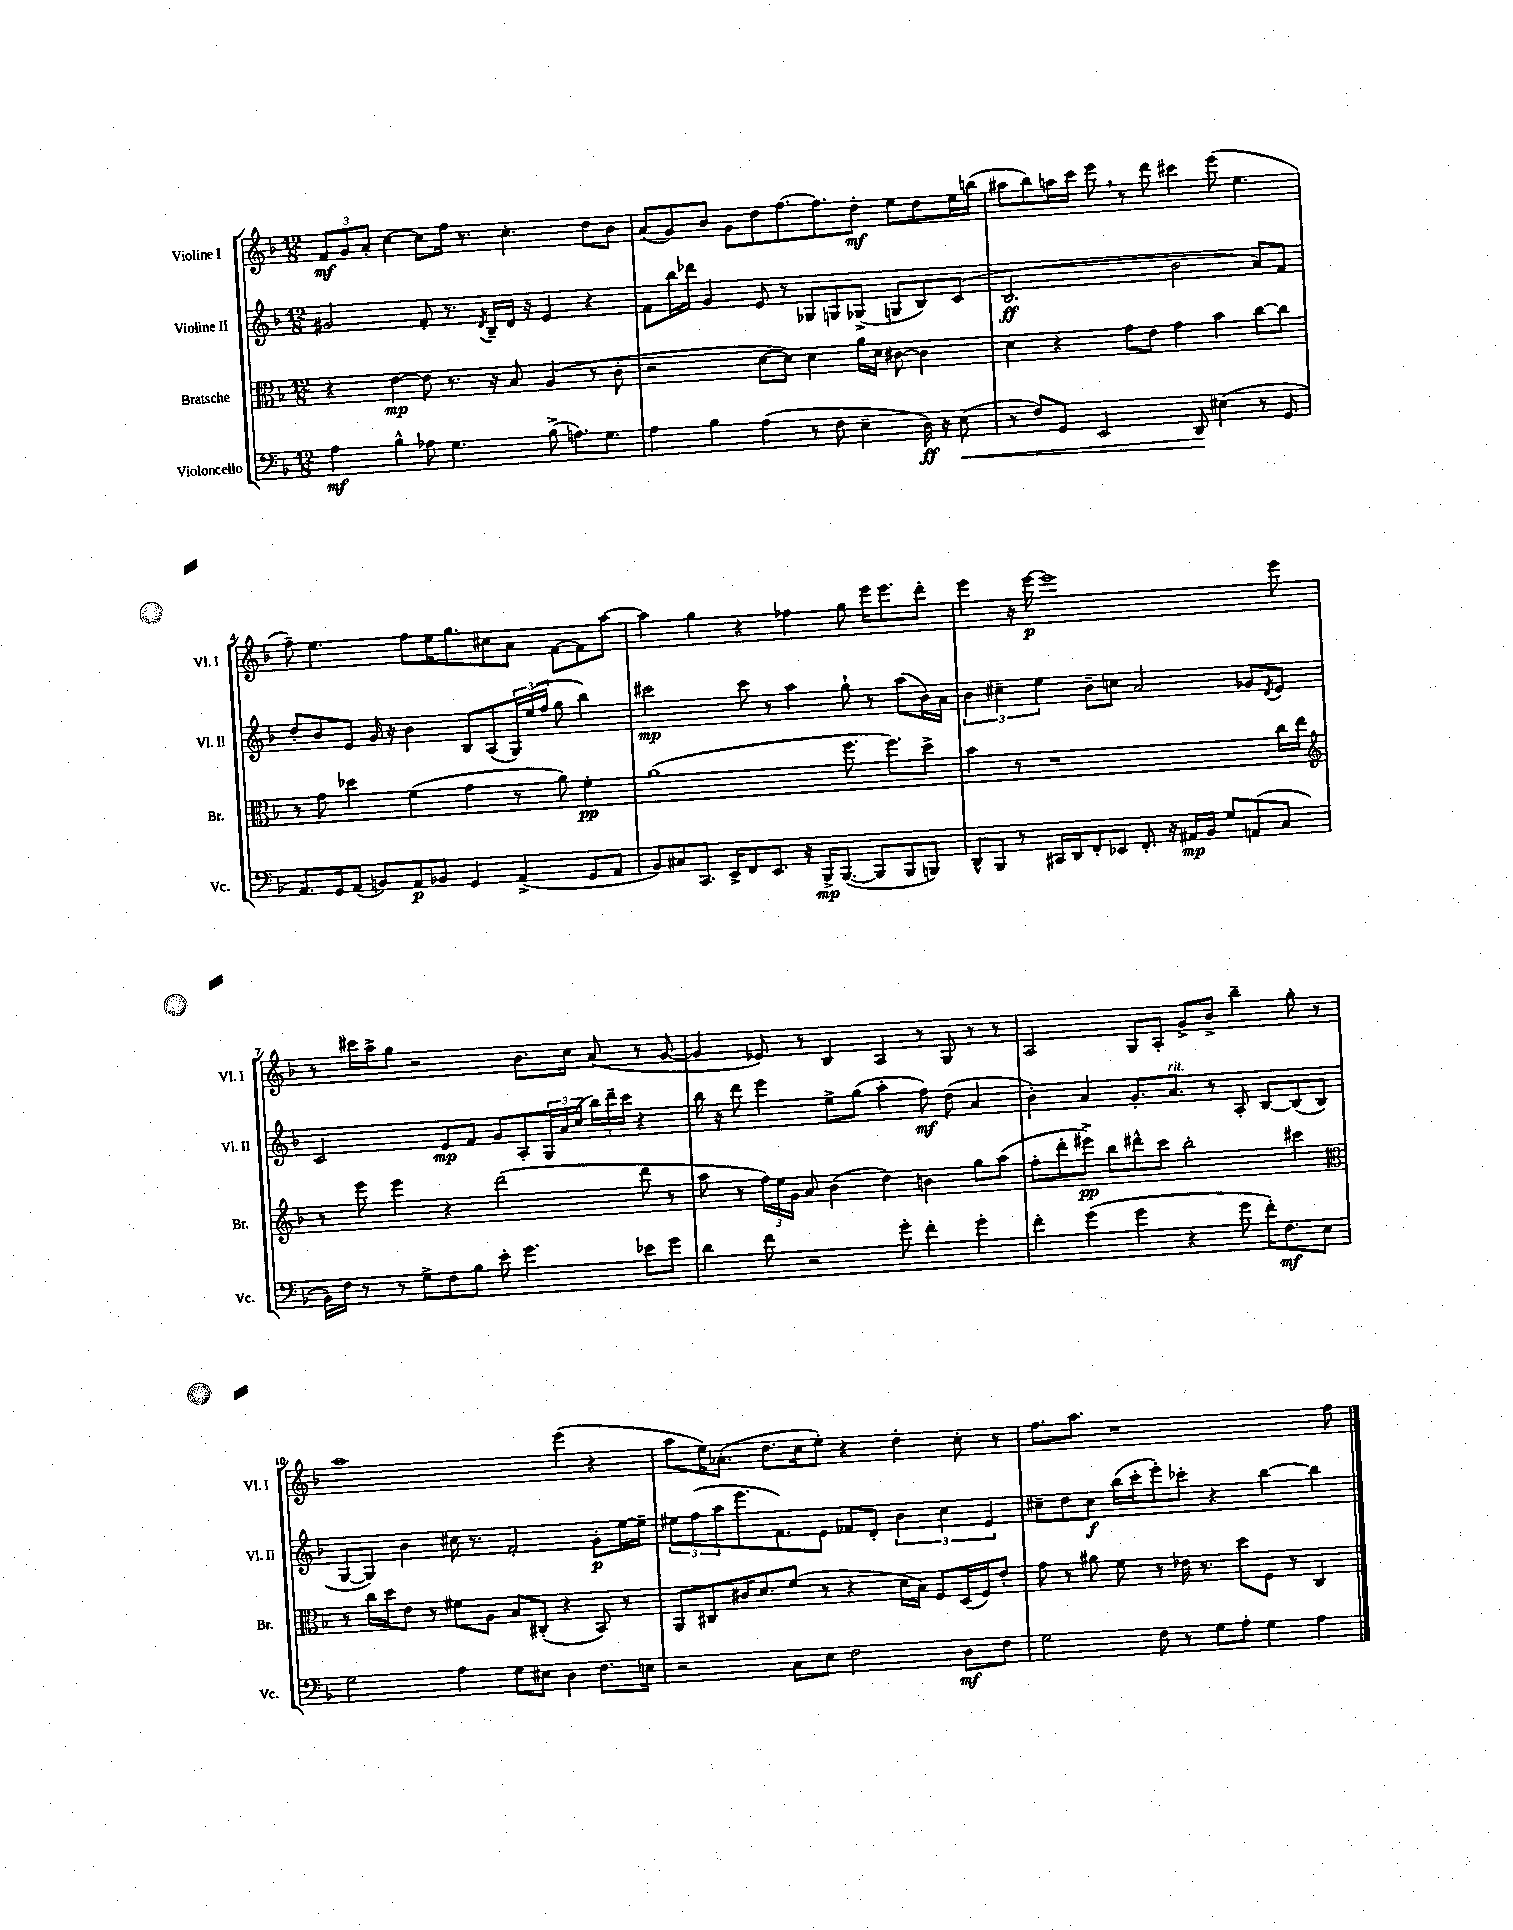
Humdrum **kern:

**kern	**kern	**kern	**kern
*staff4	*staff3	*staff2	*staff1
*clefF4	*clefC3	*clefG2	*clefG2
*k[b-]	*k[b-]	*k[b-]	*k[b-]
*M12/8	*M12/8	*M12/8	*M12/8
4A	4r	2g#	12f
.	.	.	12g
.	.	.	12a'
4B-^^	[4e	.	[4cc
8A-	8e]	8f'	8cc]
4.G	8.r	8.r	16ff
.	.	.	8.r
.	.	8qd	.
.	16r	16B-~	.
.	8B-	16d	4.cc'
.	.	16r	.
(8B-^	(4A	4e	.
8.A)	.	.	.
.	8r	4r	8dd
8.G	.	.	.
.	8c'	.	8b-
=	=	=	=
4A	2r	8f	(8a
.	.	16bb-	8g)
.	.	16ddd-	.
4B-	.	4g	8b-
.	.	.	8g
(4A	[8d	8e	8dd
.	8d])	8r	[8.ff
8r	4d	8G-	.
.	.	.	8.ff]
8F	.	8G	.
4E~	16a	(8G-^	8dd'
.	16d	.	.
.	[8c#	8G	8ee
16D)	4c#]	8B-)	8dd
16r	.	.	.
(8E	.	(8c	16ee
.	.	.	(16bb
=	=	=	=
8r	4d	2.B-	8aa#
8F)	.	.	8bb-)
8GG	4r	.	16aa
.	.	.	16ccc
2EE	.	.	8eee
.	8g	.	8r
.	8e	.	8ddd
.	4g	2b-	4ccc#
8DD	.	.	.
(4E#	4b-	.	(8eee
.	.	.	4.ee
8r	[8cc	8a)	.
8GG	8cc]	8f	.
=	=	=	=
8.AA)	8r	8dd'	8ff~)
.	8g	8b-	4.ee
16GG	.	.	.
(8AA	4dd-	8e	.
8BB)	.	16g	.
.	.	16r	.
8AA	(4f	4b-	8ff
8BB-	.	.	16ee
.	.	.	8.gg
4GG	4g	8B-	.
.	.	(8A	8cc#
(4AA^	8r	24G)	8a
.	.	(24ee	.
.	.	24ff	.
.	8a)	8gg	[8f
8GG	4f'	4bb-)	8f]
8AA	.	.	[8aa
=	=	=	=
8BB-)	(1a	2ccc#	4aa]
8C#	.	.	.
8.CC	.	.	4gg
16EE^	.	.	.
8FF	.	8ccc#	4r
8.EE	.	8r	.
.	.	4aa	4ff-
16r	.	.	.
16BBB-^	.	.	.
([8.BBB-	.	.	.
.	8.ff	8gg`	8gg
8BBB-]	.	8r	16eee
.	8.ff)	.	8.eee
8BBB-	.	(8aa	.
8BBB)	8dd^	16b-)	8ddd'
.	.	16a	.
=	=	=	=
8DD^^	4b-	6b-	4eee
8BBB-	.	.	.
.	.	6cc#~	.
8r	8r	.	16r
.	.	.	[16eee
.	.	6ee	.
16CC#	1r	.	1eee]
16DD	.	.	.
8FF'	.	8b-~	.
8EE-	.	8cc	.
8.FF'	.	2a	.
16r	.	.	.
16AA#	.	.	.
16BB-	.	.	.
8G	.	.	.
(8AA	.	8g-	.
.	.	8qd	.
8C	16cc	8e	8eee
.	16ee	.	.
=	=	=	=
*	*clefG2	*	*
16BB-)	8r	2c	8r
16F	.	.	.
8r	8eee	.	16ccc#
.	.	.	16aa^
8r	4eee	.	8gg
8G^	.	.	2r
8F	4r	8e	.
8B-	.	8f	.
8e'	(2ddd	8g	.
4.g	.	8A'	8.b-
.	.	24G	.
.	.	24a	.
.	.	.	16cc
.	.	(24cc	.
.	.	24bb-)	(8a
.	.	24ddd~	.
.	.	24ccc	.
8e-	8ddd	4r	8r
8g	8r	.	[8g
=	=	=	=
4d	8aa	16bb-	4g]
.	.	16r	.
.	8r	8ddd	.
8f	24ff)	4eee	8e-)
.	24ee	.	.
.	24g	.	.
2r	8a	.	8r
.	(4b-	8ee^	4B-
.	.	(8gg	.
.	4dd)	4aa'	4A
8g'	.	.	.
4f'	4b	8ff)	8r
.	.	(8dd	8G
4g'	8gg	4a	8r
.	(8aa	.	8r
=	=	=	=
4f'	8ff'	4b-')	2A
.	8ddd'	.	.
(4g	8eee#^)	4a	.
.	8bb-	.	.
4g	8ddd#^^	8.g'	8G
.	8ccc	.	8A'
.	.	8.a	.
4r	2bb-'	.	8g^
.	.	8r	8b-^
8g	.	8A'	4bb-~
16f')	.	[8B-	.
8.F	.	.	.
.	4ccc#	(8B-]	8gg'
8E	.	8B-	8r
=	=	=	=
*	*clefC3	*	*
2G	8r	[8G	1aa
.	16cc	8G])	.
.	16dd	.	.
.	8e	4b-	.
.	8r	.	.
4A	8f#	16cc#	.
.	.	8.r	.
.	8A	.	.
8G	8B-	2f'	.
8E#	(8C#'	.	.
4D	4r	.	(4eee
8.F	8BB-)	8g'	4r
.	8r	[16ee	.
16E	.	16ee~]	.
=	=	=	=
2r	8AA	12ee#	8aa
.	.	(12ff	.
.	8C#	.	16ee)
.	.	12aa	.
.	.	.	(8.a-'
.	16c#	8.eee	.
.	8.d	.	.
.	.	.	8.dd
.	.	8.f)	.
8C	(8f	.	.
.	.	.	16cc
8E	8r	8e	8ee')
2F	4r	8f-	4r
.	.	8d'	.
.	16d	6b-	4dd'
.	16B-)	.	.
.	8F	.	.
.	.	6cc	.
8D	(16D	.	8cc'
.	16F)	.	.
.	.	6e	.
8F	8e'	.	8r
=	=	=	=
2G	8g	8cc#~	8.ff
.	8r	8dd	.
.	.	.	8.aa
.	8a#	8cc#	.
.	8f	(16bb-	1r
.	.	16ccc'	.
8F	8r	8eee')	.
8r	16e-	8ccc-'	.
.	8.r	.	.
8G	.	4r	.
8A'	8dd	.	.
4G	8F	[4bb-	.
.	8r	.	.
4A	4C	4bb-]	.
.	.	.	8ff
==	==	==	==
*-	*-	*-	*-
